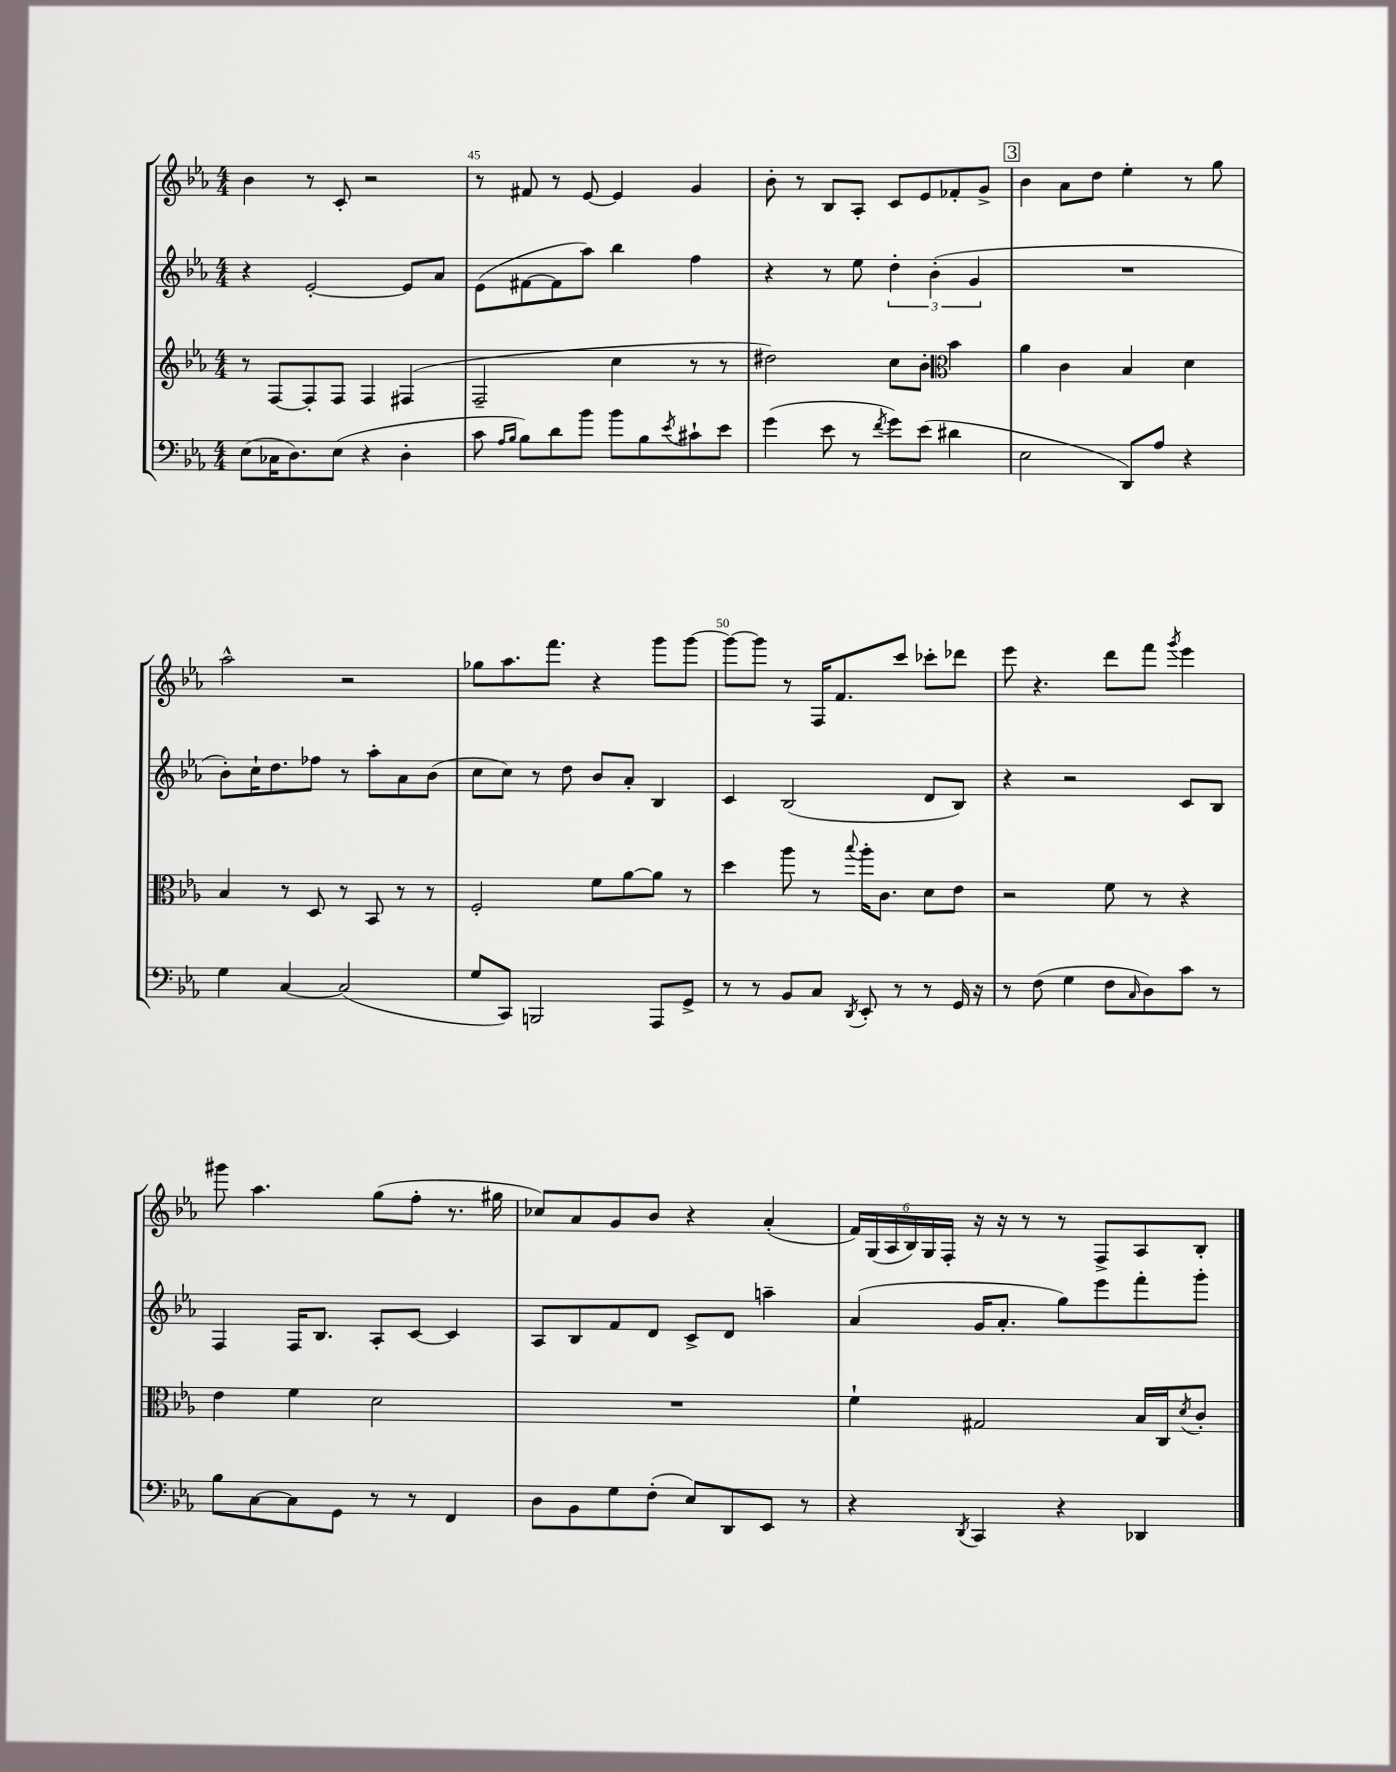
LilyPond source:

<<
\new StaffGroup <<
\new Staff = "s0" {
    \clef treble \key ees \major \numericTimeSignature \time 4/4
    bes'4 r8 c'8-. r2 |
    r8 fis'8 r8 ees'8~ ees'4 g'4 |
    bes'8-. r8 bes8 aes8-. c'8 ees'8 fes'8-. g'8-> |
    \mark \markup { \box "3" } bes'4 aes'8 d''8 ees''4-. r8 g''8 |
    aes''2-^ r2 |
    ges''8 aes''8. f'''8. r4 g'''8 g'''8~ |
    g'''8~ g'''8 r8 f16 f'8. c'''8 ces'''8-. des'''8 |
    ees'''8 r4. d'''8 f'''8 \acciaccatura { g'''8 } ees'''4 |
    gis'''8 aes''4. g''8( f''8-. r8. gis''16 |
    ces''8) aes'8 g'8 bes'8 r4 aes'4-.( |
    \tuplet 6/4 { f'16) g16( aes16 bes16) g16 f16-. } r16 r16 r8 r8 f8-> aes8 bes8-. \bar "|." |
}
\new Staff = "s1" {
    \clef treble \key ees \major \numericTimeSignature \time 4/4
    r4 ees'2~-. ees'8 aes'8 |
    ees'8( fis'8~ fis'8 aes''8) bes''4 f''4 |
    r4 r8 ees''8 \tuplet 3/2 { d''4-. bes'4-.( g'4 } |
    \mark \markup { \box "3" } R1 |
    bes'8-.) c''16-! d''8. fes''8 r8 aes''8-. aes'8 bes'8( |
    c''8 c''8) r8 d''8 bes'8 aes'8-. bes4 |
    c'4 bes2( d'8 bes8) |
    r4 r2 c'8 bes8 |
    f4 f16 bes8. aes8-. c'8~ c'4 |
    aes8 bes8 f'8 d'8 c'8-> d'8 a''4-- |
    aes'4( g'16 aes'8.-. g''8) ees'''8 f'''8-. g'''8-. \bar "|." |
}
\new Staff = "s2" {
    \clef treble \key ees \major \numericTimeSignature \time 4/4
    r8 f8~ f8-. f8 f4 fis4( |
    f2-- c''4 r8 r8 |
    dis''2) c''8 bes'8-. \clef alto bes'4 |
    \mark \markup { \box "3" } aes'4 c'4 bes4 d'4 |
    bes4 r8 d8 r8 bes,8 r8 r8 |
    f2-. f'8 aes'8~ aes'8 r8 |
    d''4 aes''8 r8 \appoggiatura { bes''8 } aes''16-. c'8. d'8 ees'8 |
    r2 f'8 r8 r4 |
    ees'4 f'4 d'2 |
    R1 |
    f'4-! gis2 bes16 c16 \acciaccatura { d'8 } c'8-. \bar "|." |
}
\new Staff = "s3" {
    \clef bass \key ees \major \numericTimeSignature \time 4/4
    ees8( ces16 d8.) ees8( r4 d4-. |
    c'8 \grace { aes16 bes16 } bes8) d'8 bes'8 bes'8 bes8 \acciaccatura { ees'8 } cis'8-! ees'8 |
    g'4( ees'8 r8 \acciaccatura { f'8 } g'8) ees'8( dis'4 |
    \mark \markup { \box "3" } ees2 d,8) aes8 r4 |
    g4 c4~ c2( |
    g8 c,8) b,,2 aes,,8 g,8-> |
    r8 r8 bes,8 c8 \acciaccatura { d,8 } ees,8-. r8 r8 g,16 r16 |
    r8 f8( g4 f8 \grace { c16 } d8) c'8 r8 |
    bes8 c8~ c8 g,8 r8 r8 f,4 |
    d8 bes,8 g8 f8-.( ees8) d,8 ees,8 r8 |
    r4 \acciaccatura { d,8 } c,4 r4 des,4 \bar "|." |
}
>>
>>
\layout { \context { \Score currentBarNumber = #44 \override BarNumber.break-visibility = ##(#f #t #t) barNumberVisibility = #(every-nth-bar-number-visible 5) } }
